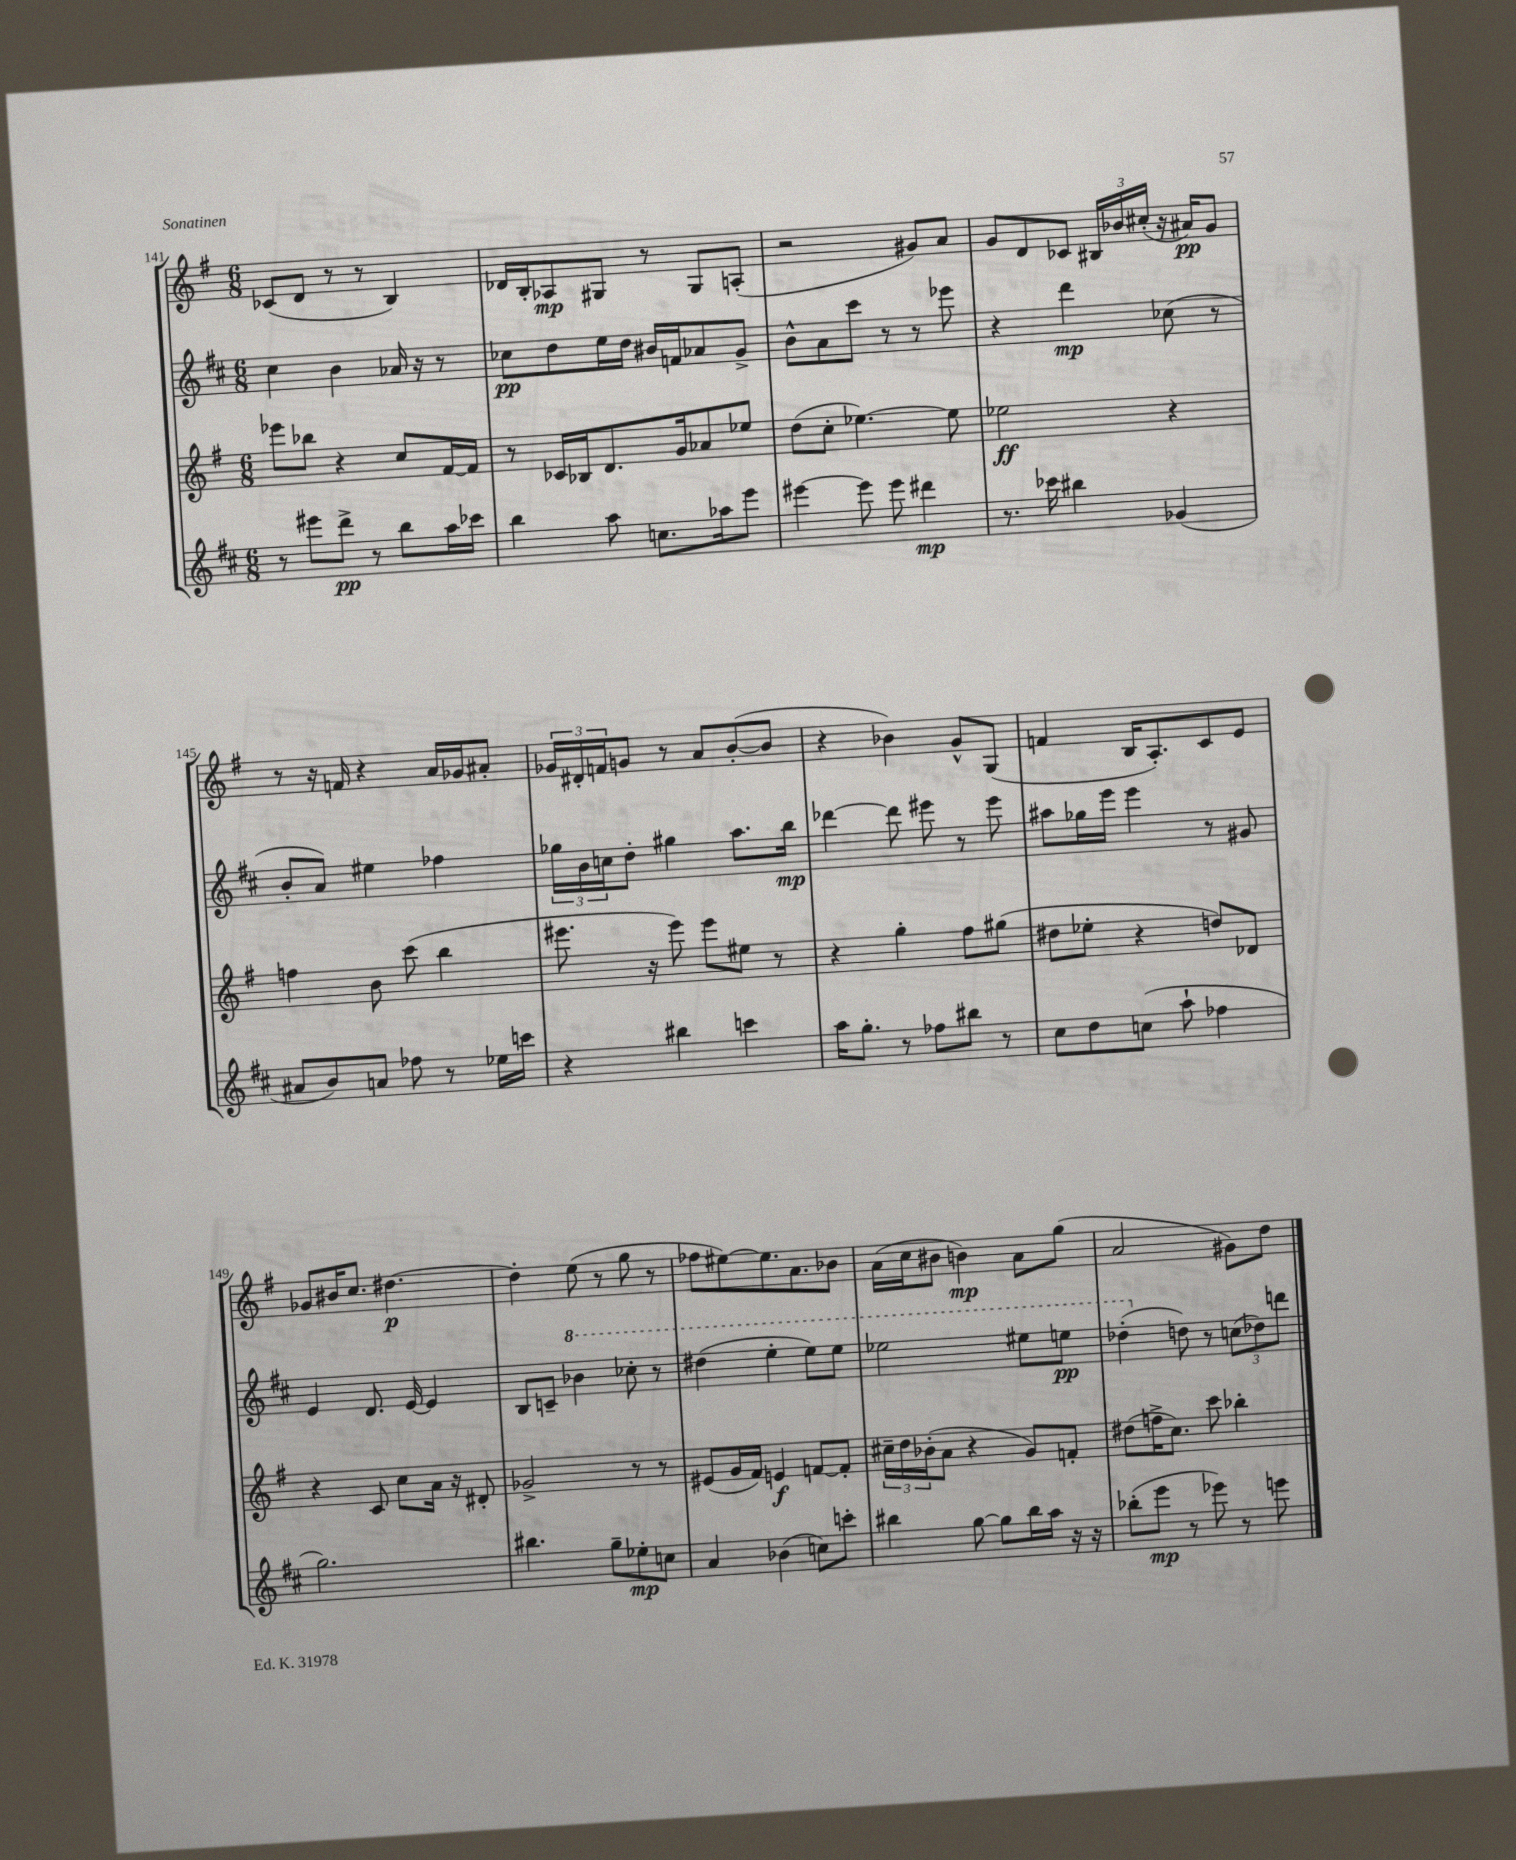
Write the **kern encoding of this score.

**kern	**dynam	**kern	**dynam	**kern	**dynam	**kern	**dynam
*part4	*part4	*part3	*part3	*part2	*part2	*part1	*part1
*staff4	*staff4	*staff3	*staff3	*staff2	*staff2	*staff1	*staff1
*clefG2	*	*clefG2	*	*clefG2	*	*clefG2	*
*k[f#c#]	*	*k[f#]	*	*k[f#c#]	*	*k[f#]	*
*M6/8	*	*M6/8	*	*M6/8	*	*M6/8	*
=141	=141	=141	=141	=141	=141	=141	=141
8r	.	8eee-X\L	.	4cc#\	.	(8c-X/L	.
8eee#X\L	.	8bb-X\J	.	.	.	8d/J	.
8ddd^\J	pp	4r	.	4b\	.	8r	.
8r	.	.	.	.	.	8r	.
8bb\L	.	8cc/L	.	16a-X/	.	4B/)	.
.	.	.	.	16r	.	.	.
16aa\L	.	[16f#/L	.	8r	.	.	.
16ccc-X\JJ	.	16f#/JJ]	.	.	.	.	.
=142	=142	=142	=142	=142	=142	=142	=142
4bb\	.	8r	.	8cc-X\L	pp	16d-X/LL	.
.	.	.	.	.	.	16B'/J	.
.	.	16c-X/LL	.	8dd\	.	8A-X/	mp
.	.	16B-X/J	.	.	.	.	.
8aa\	.	8.d/	.	16ee\L	.	8G#X/J	.
.	.	.	.	16dd\JJ	.	.	.
8.ccn\L	.	.	.	16b#X/LL	.	8r	.
.	.	16g/k	.	16fn/J	.	.	.
.	.	8a-X/	.	8a-X/	.	8G#/L	.
16aa-X\k	.	.	.	.	.	.	.
8eee\J	.	8ee-X/J	.	8g^/J	.	(8An'/J	.
=143	=143	=143	=143	=143	=143	=143	=143
[4eee#X\	.	(8dd\L	.	8b^^\L	.	2r	.
.	.	8cc'\J	.	8a\	.	.	.
8eee#\]	.	[4.ee-X\)	.	8ccc#\J	.	.	.
8eee#\	.	.	.	8r	.	.	.
4ddd#X\	mp	.	.	8r	.	8g#X/L)	.
.	.	8ee-\]	.	8eee-X\	.	8a/J	.
=144	=144	=144	=144	=144	=144	=144	=144
8.r	.	2ee-X\	ff	4r	.	8g/L	.
.	.	.	.	.	.	8d/	.
16ccc-X\	.	.	.	.	.	.	.
4bb#X\	.	.	.	4ddd\	mp	8c-X/J	.
.	.	.	.	.	.	24B#X/LL	.
.	.	.	.	.	.	24b-X/	.
.	.	.	.	.	.	(24cc#X'/JJ	.
(4g-X/	.	4r	.	(8cc-X\	.	16r	.
.	.	.	.	.	.	16a#X/KL)	pp
.	.	.	.	8r	.	8g/J	.
!!LO:LB:g=z
=145	=145	=145	=145	=145	=145	=145	=145
8a#X/L	.	4ffn\	.	8b'/L	.	8r	.
8b/)	.	.	.	8a/J)	.	16r	.
.	.	.	.	.	.	16fn/	.
8an/J	.	8b\	.	4ee#X\	.	4r	.
8ff-X\	.	(8ccc\	.	.	.	.	.
8r	.	4bb\	.	4ff-X\	.	16a/LL	.
.	.	.	.	.	.	16g-X/J	.
16ee-X\LL	.	.	.	.	.	8a#X'/J	.
16cccn\JJ	.	.	.	.	.	.	.
=146	=146	=146	=146	=146	=146	=146	=146
4r	.	8.eee#X\	.	24gg-X\LL	.	24g-X/LL	.
.	.	.	.	24b\	.	24d#X'/	.
.	.	.	.	24ccn\J	.	24fn/J	.
.	.	.	.	8dd'\J	.	8gn/J	.
.	.	16r	.	.	.	.	.
4bb#X\	.	8eee#\)	.	4gg#X\	.	8r	.
.	.	8eee#\L	.	.	.	8a/L	.
4cccn\	.	8ee#X\J	.	8.aa\L	.	([8b'/	.
.	.	8r	.	.	.	8b/J]	.
.	.	.	.	16bb\Jk	mp	.	.
=147	=147	=147	=147	=147	=147	=147	=147
16aa\KL	.	4r	.	[4ddd-X\	.	4r	.
8.gg'\J	.	.	.	.	.	.	.
8r	.	4gg'\	.	8ddd-\]	.	4b-X\)	.
8ff-X\L	.	.	.	8eee#X\	.	.	.
8bb#X\J	.	8ff#\L	.	8r	.	8g^^/L	.
8r	.	(8gg#X\J	.	8eee#\	.	(8G/J	.
=148	=148	=148	=148	=148	=148	=148	=148
8cc#\L	.	8dd#X\L	.	8aa#X\L	.	4fn/	.
8dd\	.	8ee-X'\J	.	16gg-X\L	.	.	.
.	.	.	.	16eee\JJ	.	.	.
(8ccn\J	.	4r	.	4eee\	.	16B/KL	.
.	.	.	.	.	.	8.A'/)	.
8aa`\	.	.	.	.	.	.	.
4ff-X\	.	8ddn/L)	.	8r	.	8c/	.
.	.	8d-X/J	.	8g#X/	.	8e/J	.
!!LO:LB:g=z
=149	=149	=149	=149	=149	=149	=149	=149
2.gg\)	.	4r	.	4e/	.	8g-X/L	.
.	.	.	.	.	.	16b#X/K	.
.	.	.	.	.	.	8.cc/J	.
.	.	8c/	.	8.d/	.	.	.
.	.	8cc\L	.	.	.	[4.dd#X\	p
.	.	.	.	[16e/	.	.	.
.	.	16a\Jk	.	4e/]	.	.	.
.	.	16r	.	.	.	.	.
.	.	8d#X'/	.	.	.	.	.
=150	=150	=150	=150	=150	=150	=150	=150
4.bb#X\	.	2g-X^/	.	8B/L	.	4dd#'\]	.
.	.	.	.	8cn~/J	.	.	.
*	*	*	*	*8va	*	*	*
.	.	.	.	4bb-X\	.	(8ee\	.
8gg~\L	.	.	.	.	.	8r	.
8ee-X'\	mp	8r	.	8ccc-X'\	.	8gg\	.
8ccn\J	.	8r	.	8r	.	8r	.
=151	=151	=151	=151	=151	=151	=151	=151
4a/	.	(8e#X/L	.	(4ddd#X\	.	8ff-X\L	.
.	.	16g/L	.	.	.	[8ee#X\)	.
.	.	16f#/JJ)	.	.	.	.	.
(4b-X\	.	4en/	f	4eee'\	.	8.ee#\]	.
.	.	.	.	.	.	8.a\	.
8ccn\L)	.	[8fn/L	.	8eee\L)	.	.	.
8cccn'\J	.	8f'/J]	.	8eee\J	.	8b-X\J	.
=152	=152	=152	=152	=152	=152	=152	=152
4bb#X\	.	24cc#X~\LL	.	2eee-X\	.	(16a\LL	.
.	.	24dd\	.	.	.	.	.
.	.	.	.	.	.	16cc\J	.
.	.	(24b-X'\J	.	.	.	.	.
.	.	8a\J	.	.	.	8b#X\J	.
[8gg\	.	4r	.	.	.	4bn\)	mp
8gg\L]	.	.	.	.	.	.	.
16bb#\L	.	8g/L)	.	8eee#X\L	.	8a\L	.
16aa\JJ	.	.	.	.	.	.	.
16r	.	8fn'/J	.	8eeen\J	pp	(8gg\J	.
16r	.	.	.	.	.	.	.
=153	=153	=153	=153	=153	=153	=153	=153
(8bb-X'\L	.	(8dd#X\L	.	(4ddd-X'\	.	2a/	.
8eee\J	mp	16ffn^\K	.	.	.	.	.
.	.	8.cc\J)	.	.	.	.	.
*	*	*	*	*X8va	*	*	*
8r	.	.	.	8ddn\)	.	.	.
8eee-X\)	.	8ccc\	.	8r	.	.	.
8r	.	4bb-X'\	.	(12ccn\L	.	8g#X\L)	.
.	.	.	.	12dd-X\)	.	.	.
8eeen\	.	.	.	.	.	8dd\J	.
.	.	.	.	12dddn\J	.	.	.
==	==	==	==	==	==	==	==
*-	*-	*-	*-	*-	*-	*-	*-
